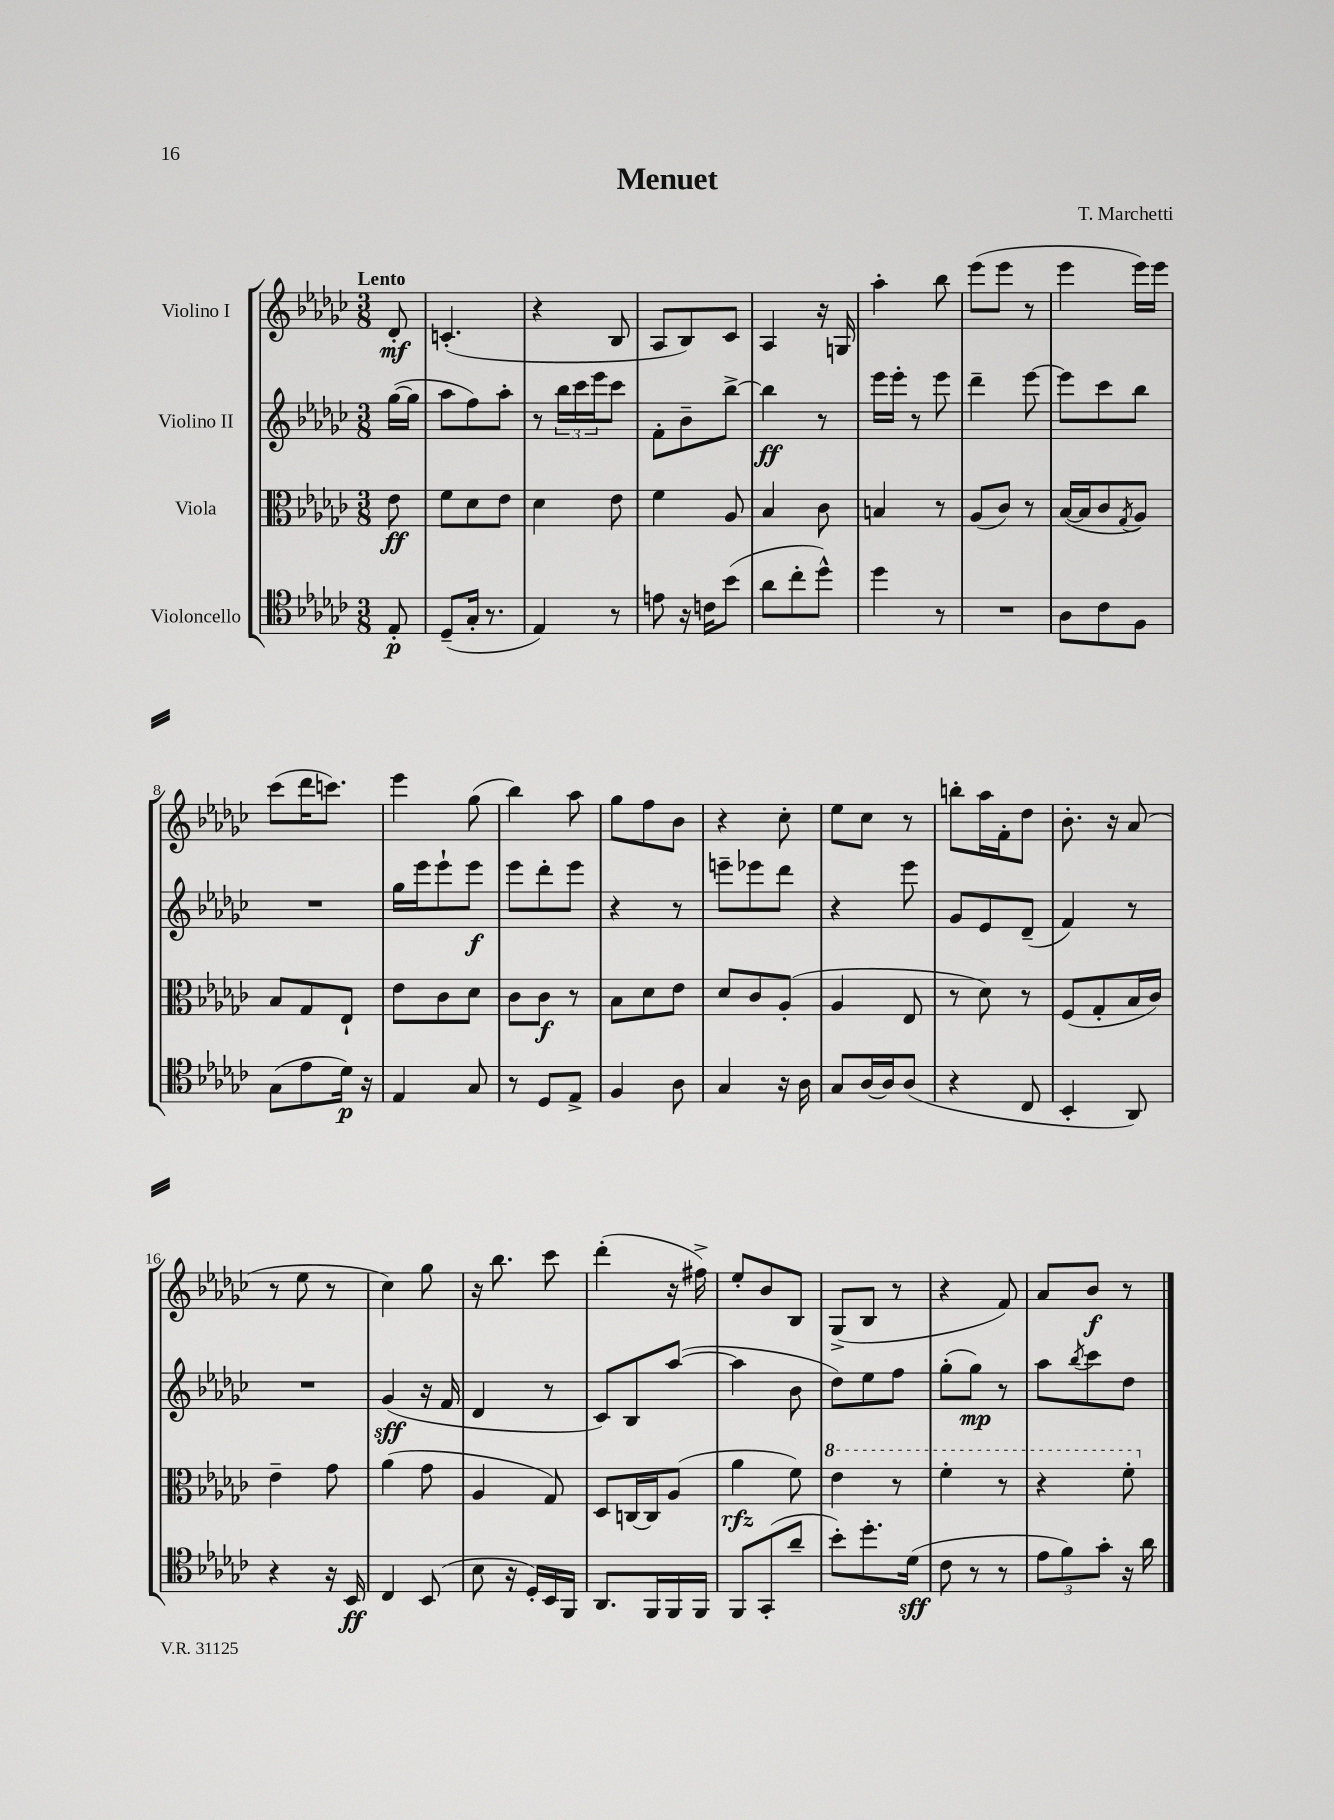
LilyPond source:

\header { title = "Menuet" composer = "T. Marchetti" }
<<
\new StaffGroup <<
\new Staff = "s0" \with { instrumentName = "Violino I" } {
    \clef treble \key ges \major \numericTimeSignature \time 3/8 \partial 8 \tempo "Lento"
    des'8-.\mf |
    c'4.-.( |
    r4 bes8 |
    aes8 bes8) ces'8 |
    aes4 r16 g16 |
    aes''4-. bes''8 |
    ees'''8( ees'''8 r8 |
    ees'''4 ees'''16) ees'''16 |
    ces'''8( des'''16 c'''8.) |
    ees'''4 ges''8( |
    bes''4) aes''8 |
    ges''8 f''8 bes'8 |
    r4 ces''8-. |
    ees''8 ces''8 r8 |
    b''8-. aes''16 f'16-. des''8 |
    bes'8.-. r16 aes'8( |
    r8 ees''8 r8 |
    ces''4) ges''8 |
    r16 bes''8. ces'''8 |
    des'''4-.( r16 fis''16->) |
    ees''8-. bes'8 bes8 |
    ges8->( bes8 r8 |
    r4 f'8) |
    aes'8 bes'8\f r8 \bar "|." |
}
\new Staff = "s1" \with { instrumentName = "Violino II" } {
    \clef treble \key ges \major \numericTimeSignature \time 3/8 \partial 8
    ges''16~( ges''16 |
    aes''8 f''8) aes''8-. |
    r8 \tuplet 3/2 { bes''16 ces'''16 ees'''16 } ces'''8 |
    f'8-. bes'8-- bes''8~-> |
    bes''4\ff r8 |
    ees'''16 ees'''16-. r8 ees'''8 |
    des'''4-- ees'''8~ |
    ees'''8 ces'''8 bes''8 |
    R4. |
    ges''16 ees'''16 ees'''8-! ees'''8\f |
    ees'''8 des'''8-. ees'''8 |
    r4 r8 |
    e'''8-- ees'''8 des'''8 |
    r4 ees'''8 |
    ges'8 ees'8 des'8--( |
    f'4) r8 |
    R4. |
    ges'4\sff( r16 f'16 |
    des'4 r8 |
    ces'8) bes8 aes''8~( |
    aes''4 bes'8 |
    des''8) ees''8 f''8 |
    ges''8-.( ges''8\mp) r8 |
    aes''8 \acciaccatura { bes''8 } ces'''8 des''8 \bar "|." |
}
\new Staff = "s2" \with { instrumentName = "Viola" } {
    \clef alto \key ges \major \numericTimeSignature \time 3/8 \partial 8
    ees'8\ff |
    f'8 des'8 ees'8 |
    des'4 ees'8 |
    f'4 aes8 |
    bes4 ces'8 |
    b4 r8 |
    aes8( ces'8) r8 |
    bes16~( bes16 ces'8 \acciaccatura { ges8 } aes8) |
    bes8 ges8 ees8-! |
    ees'8 ces'8 des'8 |
    ces'8 ces'8\f r8 |
    bes8 des'8 ees'8 |
    des'8 ces'8 aes8-.( |
    aes4 ees8 |
    r8 des'8) r8 |
    f8( ges8-. bes16 ces'16) |
    ees'4-- ges'8 |
    aes'4( ges'8 |
    aes4 ges8) |
    des8 c16~ c16 aes8( |
    aes'4\rfz f'8) |
    \ottava #1 ees''4 r8 |
    f''4-. r8 |
    r4 f''8-. \ottava #0 \bar "|." |
}
\new Staff = "s3" \with { instrumentName = "Violoncello" } {
    \clef tenor \key ges \major \numericTimeSignature \time 3/8 \partial 8
    ees8-.\p |
    des8--( ges16-. r8. |
    ees4) r8 |
    e'8 r16 c'16 bes'8( |
    aes'8 ces''8-. des''8-^) |
    des''4 r8 |
    R4. |
    aes8 ces'8 f8 |
    ges8( ees'8 des'16\p) r16 |
    ees4 ges8 |
    r8 des8 ees8-> |
    f4 aes8 |
    ges4 r16 aes16 |
    ges8 aes16~ aes16 aes8( |
    r4 ces8 |
    bes,4-. aes,8) |
    r4 r16 bes,16\ff |
    ces4 bes,8( |
    bes8 r16 des16-.) bes,16 f,16 |
    aes,8. f,16 f,16 f,16 |
    f,8 ges,8-.( aes'8-- |
    bes'8-.) des''8.-. des'16\sff( |
    ces'8 r8 r8 |
    \tuplet 3/2 { ees'8 f'8) ges'8-. } r16 aes'16 \bar "|." |
}
>>
>>
